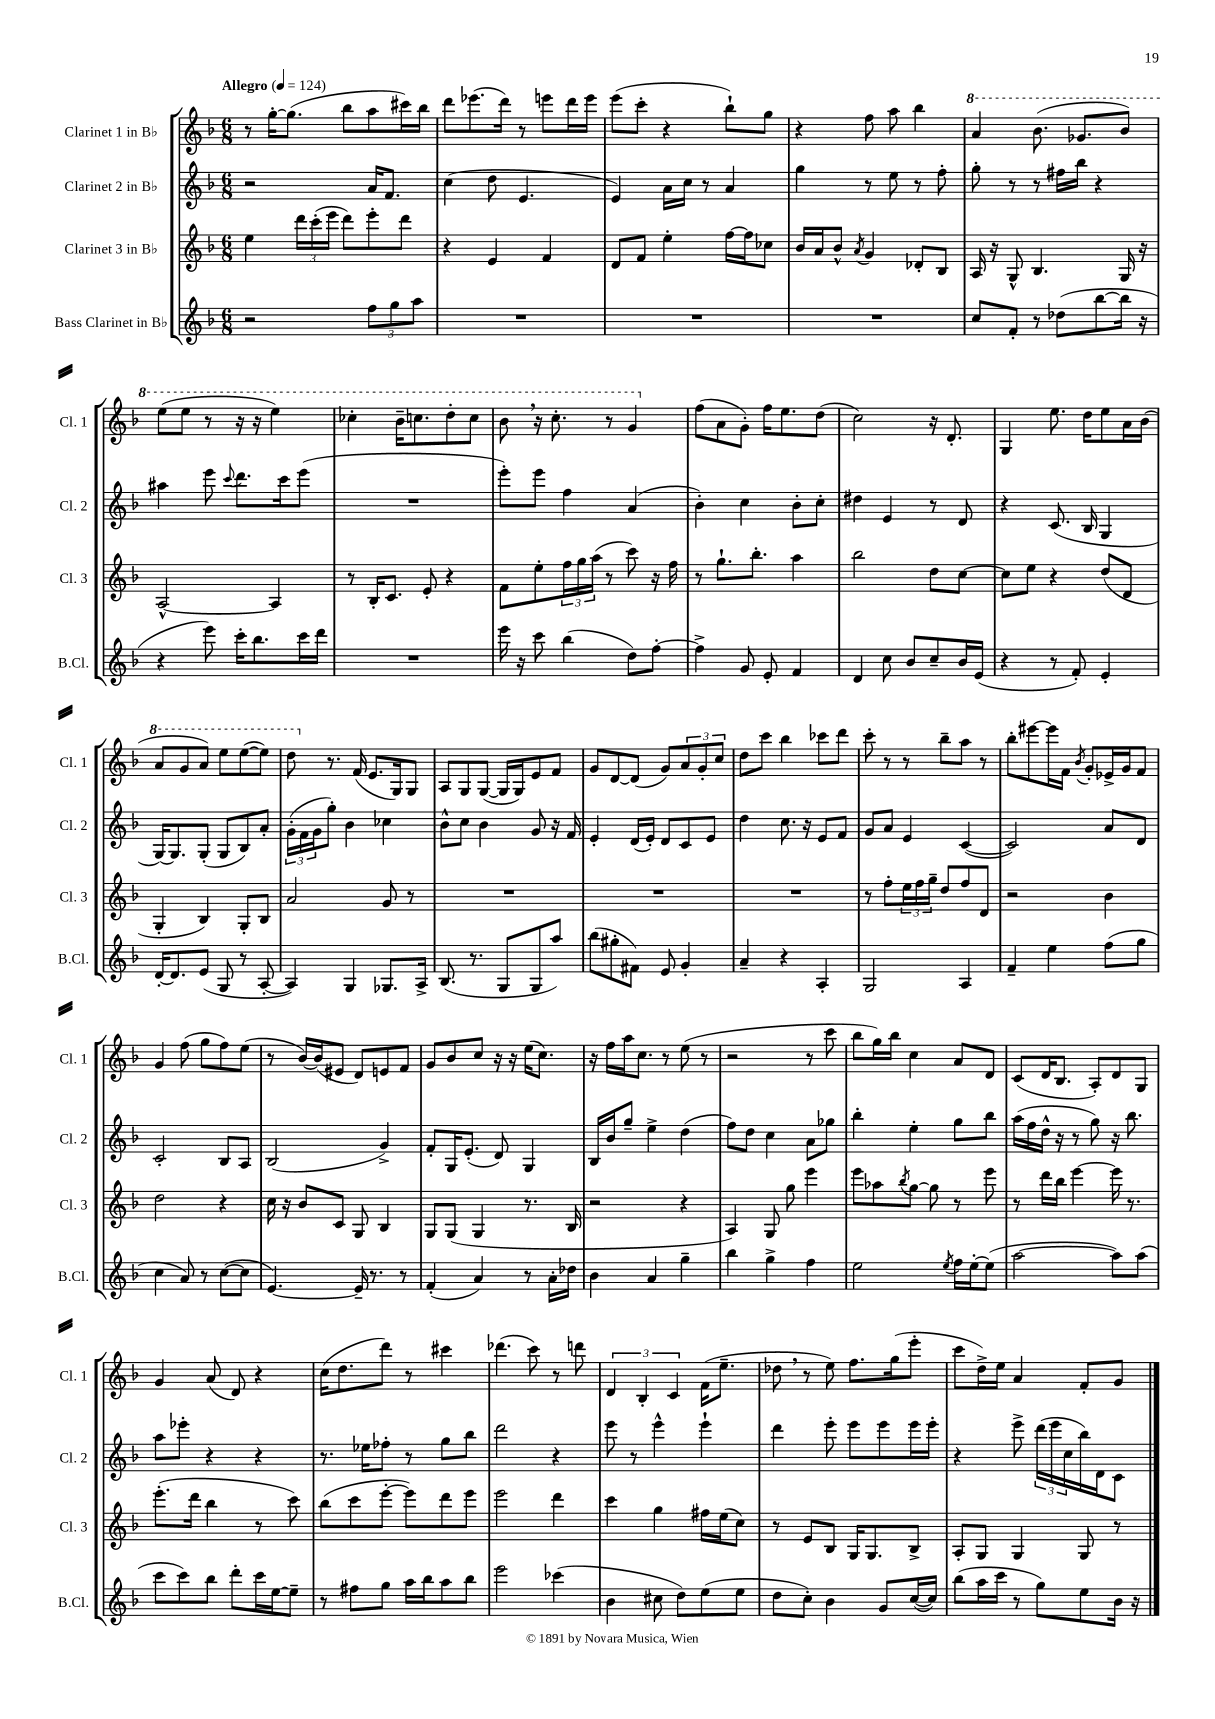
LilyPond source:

<<
\new StaffGroup <<
\new Staff = "s0" \with { instrumentName = "Clarinet 1 in Bb" shortInstrumentName = "Cl. 1" } {
    \clef treble \key f \major \numericTimeSignature \time 6/8 \tempo "Allegro" 4 = 124
    r8 g''16~-. g''8.( bes''8 a''8 cis'''16) bes''16 |
    d'''8 ees'''8.( d'''16) r8 e'''8 d'''16 e'''16 |
    e'''8( c'''8-. r4 bes''8-!) g''8 |
    r4 f''8 a''8 bes''4 |
    \ottava #1 a''4 bes''8.( ges''8. bes''8) |
    e'''8( e'''8 r8 r16 r16 e'''4) |
    ces'''4-. bes''16-- c'''8. d'''8-. c'''8 |
    bes''8 \breathe r16 c'''8.-. r8 g''4 \ottava #0 |
    f''8( a'8 g'8-.) f''16 e''8. d''8( |
    c''2) r16 d'8.-. |
    g4 e''8. d''16 e''8 a'16 bes'16( |
    \ottava #1 a''8 g''8 a''8) e'''8 e'''8~( e'''8) |
    d'''8 \ottava #0 r8. f'16( e'8. g16) g8 |
    a8 g8 g8~( g16 g16) e'8 f'8 |
    g'8 d'8~ d'8( g'8) \tuplet 3/2 { a'8 g'8-. c''8 } |
    d''8 c'''8 bes''4 ces'''8 d'''8 |
    c'''8-. r8 r8 bes''8-- a''8 r8 |
    bes''8-. eis'''8~ eis'''16 f'16 \acciaccatura { bes'8 } g'8-. ees'16-> g'16 f'8 |
    g'4 f''8( g''8 f''8) e''8( |
    r8 bes'16~) bes'16( eis'8 d'8) e'8 f'8 |
    g'8 bes'8 c''8 r16 r16 e''16( c''8.) |
    r16 f''16 a''16 c''8. r8 e''8( r8 |
    r2 r8 c'''8 |
    bes''8 g''16) bes''16 c''4 a'8 d'8 |
    c'8( d'16 bes8. a8-.) d'8 g8 |
    g'4 a'8( d'8) r4 |
    c''16( d''8. d'''8) r8 cis'''4 |
    des'''4.( c'''8) r8 d'''8 |
    \tuplet 3/2 { d'4 bes4-. c'4 } f'16( e''8.-- |
    des''8 \breathe r8 e''8) f''8. g''16( e'''8-. |
    c'''8 d''16->) e''16 a'4 f'8-. g'8 \bar "|." |
}
\new Staff = "s1" \with { instrumentName = "Clarinet 2 in Bb" shortInstrumentName = "Cl. 2" } {
    \clef treble \key f \major \numericTimeSignature \time 6/8
    r2 a'16 f'8. |
    c''4( d''8 e'4. |
    e'4) a'16 c''16 r8 a'4 |
    g''4 r8 e''8 r8 f''8-. |
    g''8-. r8 r8 fis''16 bes''16 r4 |
    ais''4 e'''8 \appoggiatura { c'''8 } d'''8. c'''16 e'''8( |
    R2. |
    e'''8-.) e'''8 f''4 a'4( |
    bes'4-.) c''4 bes'8-. c''8-. |
    dis''4 e'4 r8 d'8 |
    r4 c'8.( bes16 g4 |
    g16~) g8. g8-.( g8 bes8) a'8-. |
    \tuplet 3/2 { g'16-.( f'16 g'16 } g''8-.) bes'4 ces''4 |
    bes'8-^ c''8 bes'4 g'8 r16 f'16 |
    e'4-. d'16( e'16-.) d'8 c'8 e'8 |
    d''4 c''8. r16 e'8 f'8 |
    g'8 a'8 e'4 c'4~( |
    c'2) a'8 d'8 |
    c'2-. bes8 a8 |
    bes2( g'4->) |
    f'8-. g16 e'8.-.( d'8) g4 |
    bes16 bes'16 g''8-- e''4-> d''4( |
    f''8) d''8 c''4 a'8 ges''8 |
    bes''4-. e''4-. g''8 bes''8 |
    a''16( f''16 d''16-^ r16 r8 g''8) r16 bes''8. |
    a''8 ees'''8-. r4 r4 |
    r8. ees''16 fes''8-. r8 g''8 bes''8 |
    d'''2 r4 |
    e'''8 r8 e'''4-^ e'''4-! |
    d'''4 e'''8-. e'''8 e'''8 e'''16 e'''16-. |
    r4 e'''8-> \tuplet 3/2 { d'''16( e'''16 c''16 } bes''16) d'16 c'8 \bar "|." |
}
\new Staff = "s2" \with { instrumentName = "Clarinet 3 in Bb" shortInstrumentName = "Cl. 3" } {
    \clef treble \key f \major \numericTimeSignature \time 6/8
    e''4 \tuplet 3/2 { d'''16 c'''16-.( e'''16 } d'''8) e'''8-. d'''8 |
    r4 e'4 f'4 |
    d'8 f'8 e''4-. f''16~ f''16 ces''8 |
    bes'16 a'16 bes'8-^ \acciaccatura { a'8 } g'4 des'8-. bes8 |
    a16 r16 g8-^ bes4. g16 r16 |
    a2~-^ a4 |
    r8 bes16-. c'8. e'8-. r4 |
    f'8 e''8-. \tuplet 3/2 { f''16 g''16 a''16( } r8 c'''8) r16 f''16 |
    r8 g''8.-! bes''8.-. a''4 |
    bes''2 d''8 c''8~ |
    c''8 e''8 r4 d''8( d'8 |
    g4-. bes4) g8-. bes8 |
    a'2 g'8 r8 |
    R2. |
    R2. |
    R2. |
    r8 f''8-. \tuplet 3/2 { e''16 f''16 g''16-- } d''8 f''8 d'8 |
    r2 bes'4 |
    d''2 r4 |
    c''16 r16 bes'8 c'8 g8 bes4 |
    g8 g8( g4 r8. bes16 |
    r2 r4 |
    a4) g8 g''8 e'''4 |
    e'''8 aes''8 \acciaccatura { bes''8 } g''8~ g''8 r8 e'''8 |
    r8 d'''16 bes''16 e'''4~ e'''16 r8. |
    e'''8.-.( d'''16 bes''4 r8 c'''8) |
    bes''8( c'''8 e'''8~-. e'''8) d'''8 e'''8 |
    e'''2 d'''4 |
    c'''4 g''4 fis''16 e''16( c''8) |
    r8 e'8 bes8 g16 g8. bes8-> |
    a8-. g8 g4 g8 r8 \bar "|." |
}
\new Staff = "s3" \with { instrumentName = "Bass Clarinet in Bb" shortInstrumentName = "B.Cl." } {
    \clef treble \key f \major \numericTimeSignature \time 6/8
    r2 \tuplet 3/2 { f''8 g''8 a''8 } |
    R2. |
    R2. |
    R2. |
    c''8 f'8-. r8 des''8( bes''8~ bes''16 r16 |
    r4 e'''8) c'''16-. bes''8. c'''16 d'''16 |
    R2. |
    e'''16 r16 c'''8 bes''4( d''8) f''8~-. |
    f''4-> g'8 e'8-. f'4 |
    d'4 c''8 bes'8 c''8-- bes'16 e'16( |
    r4 r8 f'8-.) e'4-. |
    d'16~-. d'8. e'8( g8 r8 a8~-. |
    a4) g4 ges8. a16-> |
    bes8.( r8. g8 g8 a''8) |
    bes''8( gis''8-. fis'8) e'8 g'4-. |
    a'4-- r4 a4-. |
    g2 a4 |
    f'4-- e''4 f''8( g''8 |
    c''4 a'8) r8 c''8~( c''8 |
    e'4.~) e'16-- r8. r8 |
    f'4-.( a'4) r8 a'16-. des''16 |
    bes'4 a'4 g''4-- |
    bes''4 g''4-> f''4 |
    e''2 \acciaccatura { e''8 } f''16 e''16~-. e''8( |
    a''2~ a''8) a''8( |
    c'''8 c'''8) bes''8 d'''8-. c'''16 e''16~ e''8-- |
    r8 fis''8 g''8 a''16 bes''16 a''8 bes''8 |
    e'''2 ces'''4( |
    bes'4 cis''8 d''8) e''8( e''8 |
    d''8 c''8-.) bes'4 g'8 c''16~( c''16) |
    bes''8( a''16 c'''16 r8 g''8) e''8 bes'16 r16 \bar "|." |
}
>>
>>
\layout { \context { \Score \remove "Bar_number_engraver" } }
